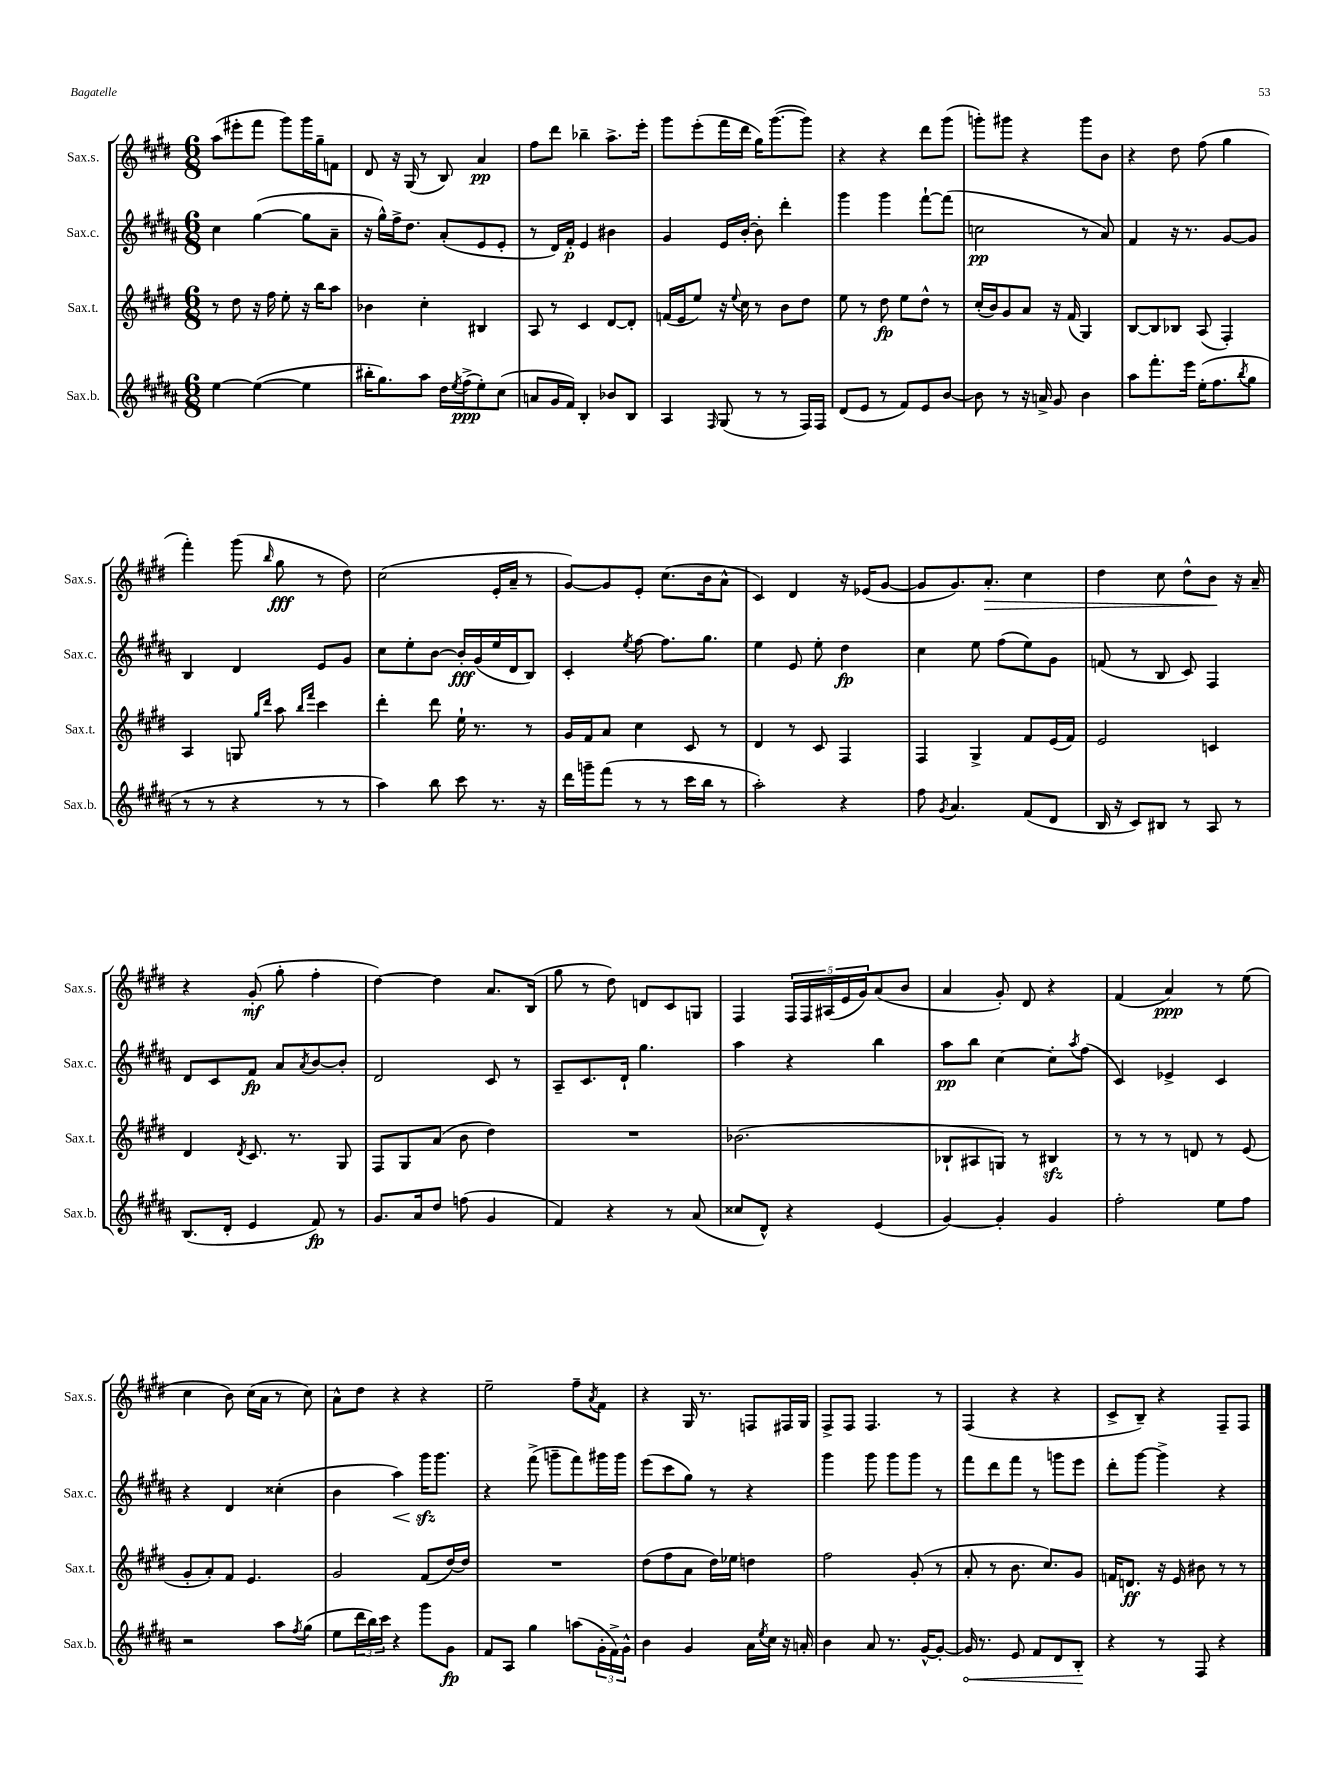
<<
\new StaffGroup <<
\new Staff = "s0" \with { instrumentName = "Sax.s." shortInstrumentName = "Sax.s." } {
    \clef treble \key e \major \numericTimeSignature \time 6/8
    a''8( eis'''8-. fis'''8 gis'''8) gis'''16 gis''16-- f'8 |
    dis'8 r16 gis16( r8 b8) a'4\pp |
    fis''8 dis'''8 bes''4-- a''8.-> e'''16-. |
    gis'''8 e'''8-.( fis'''16 dis'''16 gis''16) gis'''8.~( gis'''8) |
    r4 r4 dis'''8 gis'''8( |
    g'''8-.) gis'''8 r4 gis'''8 b'8 |
    r4 dis''8 fis''8( gis''4 |
    fis'''4-.) gis'''8( \grace { b''16 } gis''8\fff r8 dis''8) |
    cis''2( e'16-. a'16-- r8 |
    gis'8~) gis'8 e'8-. cis''8.( b'16 a'8-^ |
    cis'4) dis'4 r16 ees'16( gis'8~ |
    gis'8 gis'8.) a'8.-.\> cis''4 |
    dis''4 cis''8 dis''8-^ b'8\! r16 a'16-- |
    r4 gis'8-.\mf( gis''8-. fis''4-. |
    dis''4~) dis''4 a'8. b16( |
    gis''8 r8 dis''8) d'8 cis'8 g8 |
    fis4 \tuplet 5/4 { fis16 fis16 ais16( e'16 gis'16) } a'8( b'8 |
    a'4 gis'8-.) dis'8 r4 |
    fis'4( a'4\ppp) r8 e''8( |
    cis''4 b'8) cis''16( a'16 r8 cis''8) |
    a'8-^ dis''8 r4 r4 |
    e''2-- fis''8-- \acciaccatura { a'8 } fis'8 |
    r4 gis16 r8. f8 fis16 gis16 |
    fis8-> fis8 fis4. r8 |
    fis4( r4 r4 |
    cis'8-> b8--) r4 fis8-- fis8 \bar "|." |
}
\new Staff = "s1" \with { instrumentName = "Sax.c." shortInstrumentName = "Sax.c." } {
    \clef treble \key b \major \numericTimeSignature \time 6/8
    cis''4 gis''4~( gis''8 ais'8-- |
    r16 gis''16-^) fis''16-> dis''8. ais'8-.( e'8 e'8-. |
    r8 dis'16) fis'16-.\p e'4 bis'4 |
    gis'4 e'16 b'16~-. b'8-. dis'''4-. |
    gis'''4 gis'''4 fis'''8~-! fis'''8( |
    c''2\pp r8 ais'8) |
    fis'4 r16 r8. gis'8~ gis'8 |
    b4 dis'4 e'8 gis'8 |
    cis''8 e''8-. b'8~ b'16-.\fff gis'16( e''16 dis'16 b8) |
    cis'4-. \acciaccatura { e''8 } fis''8~ fis''8. gis''8. |
    e''4 e'8 e''8-. dis''4\fp |
    cis''4 e''8 fis''8( e''8) gis'8 |
    f'8( r8 b8 cis'8) fis4 |
    dis'8 cis'8 fis'8\fp ais'8 \acciaccatura { ais'8 } b'8~ b'8-. |
    dis'2 cis'8 r8 |
    ais8-- cis'8. dis'16-! gis''4. |
    ais''4 r4 b''4 |
    ais''8\pp b''8 cis''4~ cis''8-. \acciaccatura { ais''8 } fis''8( |
    cis'4) ees'4-> cis'4 |
    r4 dis'4 cisis''4-.( |
    b'4 ais''4\<) gis'''16\sfz\! gis'''8. |
    r4 fis'''8->( g'''8-- fis'''8) gis'''16 gis'''16 |
    e'''8( cis'''8 gis''8) r8 r4 |
    gis'''4 gis'''8 gis'''8 gis'''8 r8 |
    fis'''8 dis'''8 fis'''8 r8 g'''8 e'''8 |
    dis'''8-. gis'''8~ gis'''4-> r4 \bar "|." |
}
\new Staff = "s2" \with { instrumentName = "Sax.t." shortInstrumentName = "Sax.t." } {
    \clef treble \key e \major \numericTimeSignature \time 6/8
    r8 dis''8 r16 fis''16 e''8-. r16 b''16 a''8 |
    bes'4 cis''4-. bis4 |
    a8 r8 cis'4 dis'8~ dis'8-. |
    f'16( e'16 e''8) r16 \appoggiatura { e''8 } cis''16 r8 b'8 dis''8 |
    e''8 r8 dis''8\fp e''8 dis''8-^ r8 |
    cis''16-.( b'16) gis'8 a'8 r16 fis'16( gis4) |
    b8~ b8 bes8 a8( fis4-.) |
    a4 g8 \grace { gis''16 dis'''16 } a''8 \grace { b''16 fis'''16 } cis'''4 |
    dis'''4-. dis'''8 e''16-! r8. r8 |
    gis'16 fis'16 a'8 cis''4 cis'8 r8 |
    dis'4 r8 cis'8 fis4 |
    fis4 gis4-> fis'8 e'16( fis'16) |
    e'2 c'4 |
    dis'4 \acciaccatura { dis'8 } cis'8. r8. gis8 |
    fis8 gis8 a'8( b'8 dis''4) |
    R2. |
    bes'2.( |
    bes8-! ais8 g8) r8 bis4\sfz |
    r8 r8 r8 d'8 r8 e'8( |
    gis'8-. a'8-.) fis'8 e'4. |
    gis'2 fis'8( dis''16~) dis''16 |
    R2. |
    dis''8( fis''8 a'8 dis''16) ees''16 d''4 |
    fis''2 gis'8-.( r8 |
    a'8-. r8 b'8. cis''8.) gis'8 |
    f'16 d'8.\ff r16 e'16 bis'8 r8 r8 \bar "|." |
}
\new Staff = "s3" \with { instrumentName = "Sax.b." shortInstrumentName = "Sax.b." } {
    \clef treble \key b \major \numericTimeSignature \time 6/8
    e''4~ e''4~( e''4 |
    bis''16-. gis''8.) ais''8 dis''16 \acciaccatura { e''8 } fis''16->\ppp( e''8-.) cis''8( |
    a'8 gis'16 fis'16) b4-. bes'8 b8 |
    ais4 \grace { fis16 } gis8( r8 r8 fis16) fis16 |
    dis'8( e'8 r8 fis'8) e'8 b'8~ |
    b'8 r8 r16 a'16-> gis'8 b'4 |
    ais''8 fis'''8.-. e'''16 e''16-.( fis''8. \acciaccatura { b''8 } gis''8 |
    r8 r8 r4 r8 r8 |
    ais''4) b''8 cis'''8 r8. r16 |
    dis'''16 g'''16-- fis'''8( r8 r8 cis'''16 b''16 r8 |
    ais''2-.) r4 |
    fis''8 \acciaccatura { gis'8 } ais'4. fis'8( dis'8 |
    b16 r16 cis'8) bis8 r8 ais8 r8 |
    b8.( dis'16-. e'4 fis'8\fp) r8 |
    gis'8. ais'16 dis''8 f''8( gis'4 |
    fis'4) r4 r8 ais'8( |
    cisis''8 dis'8-^) r4 e'4( |
    gis'4~) gis'4-. gis'4 |
    fis''2-. e''8 fis''8 |
    r2 ais''8 \acciaccatura { fis''8 } gis''8( |
    e''8 \tuplet 3/2 { dis'''16 b''16) cis'''16 } r4 gis'''8 gis'8\fp |
    fis'8 ais8 gis''4 a''8( \tuplet 3/2 { gis'16-. fis'16->) gis'16-^ } |
    b'4 gis'4 ais'16 \acciaccatura { e''8 } cis''16 r16 a'16-. |
    b'4 ais'8 r8. gis'16~-^ gis'8~-. |
    \once \override Hairpin.circled-tip = ##t gis'16\< r8. e'8 fis'8 dis'8 b8-.\! |
    r4 r8 fis8 r4 \bar "|." |
}
>>
>>
\layout { \context { \Score \remove "Bar_number_engraver" } }
